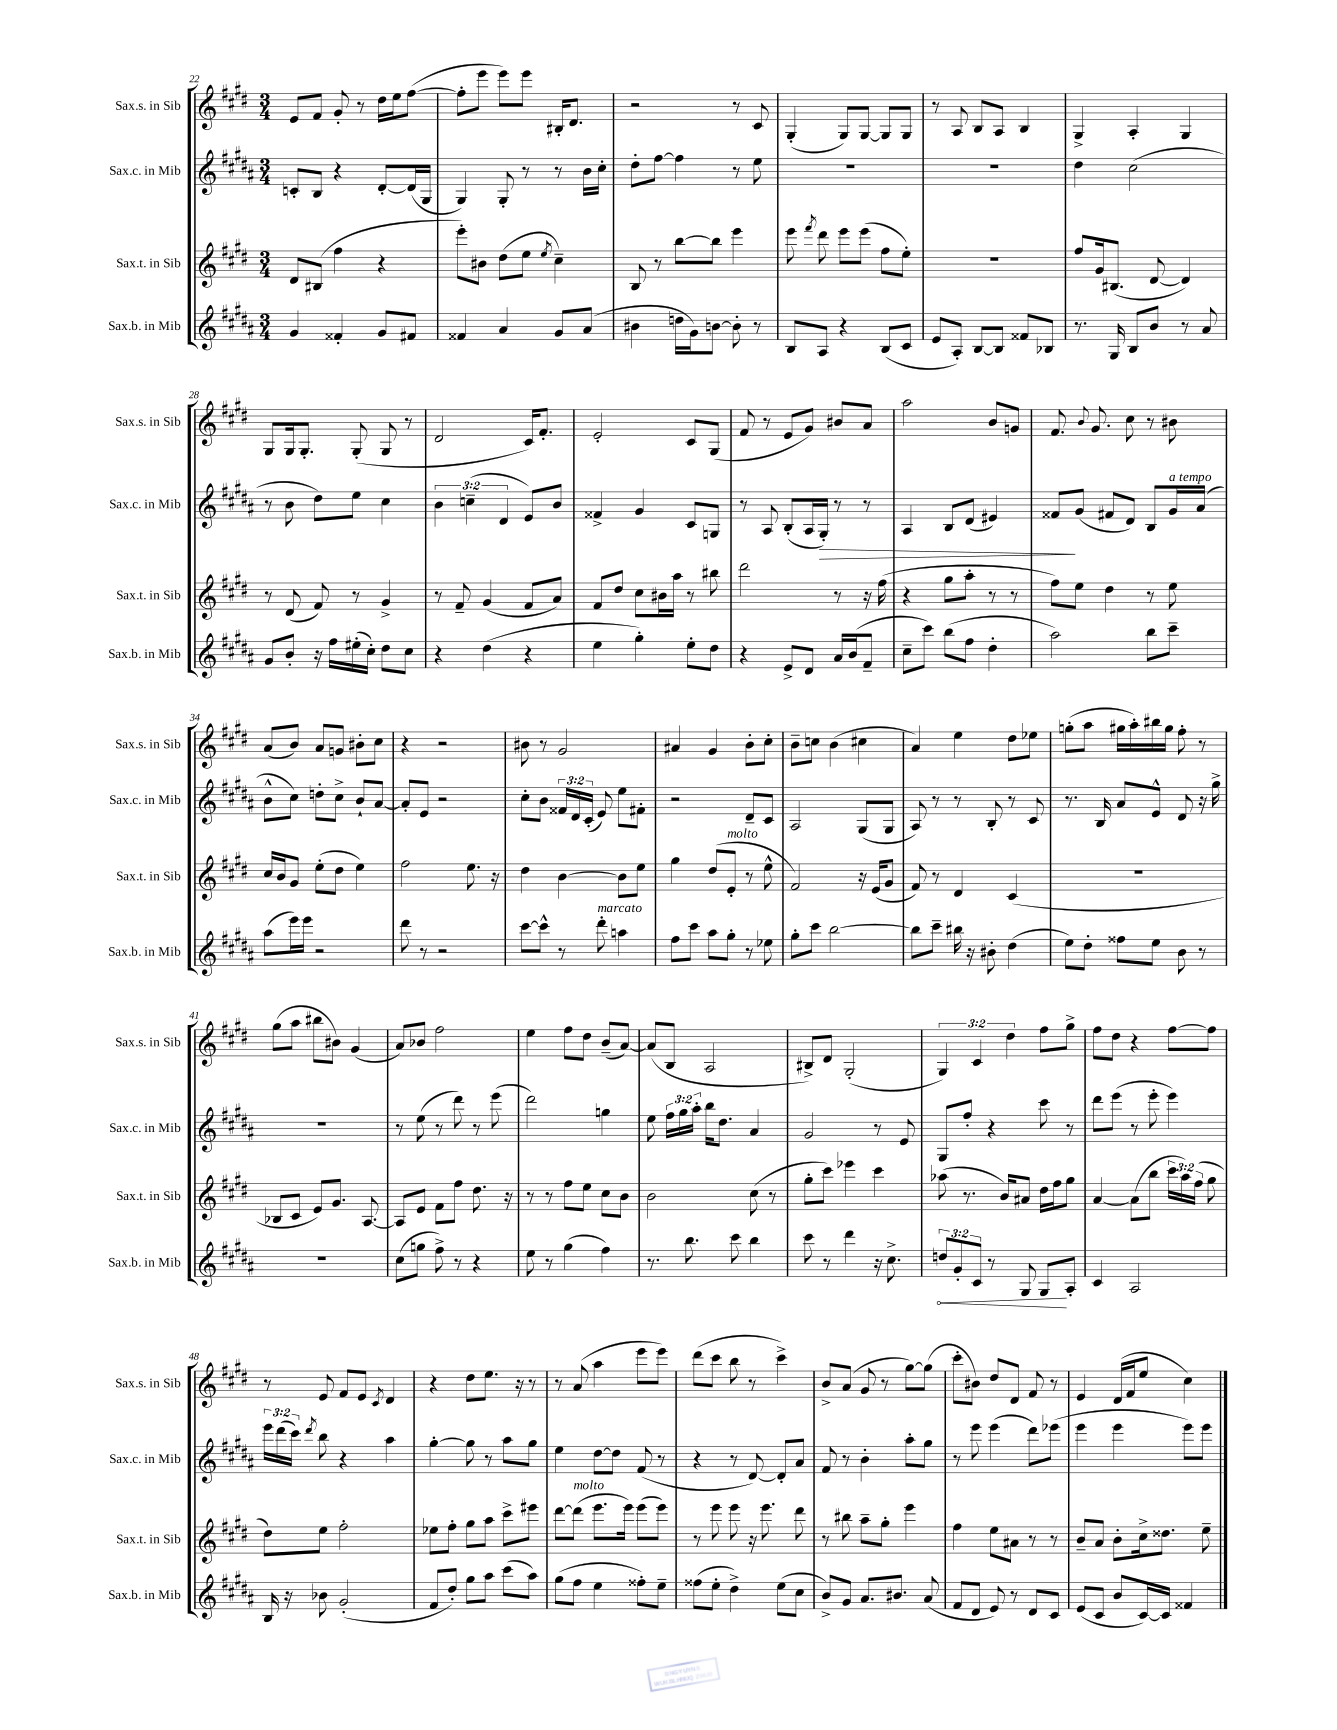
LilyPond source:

<<
\new StaffGroup <<
\new Staff = "s0" \with { instrumentName = "Sax.s. in Sib" shortInstrumentName = "Sax.s. in Sib" } {
    \clef treble \key e \major \numericTimeSignature \time 3/4 \override Staff.TupletNumber.text = #tuplet-number::calc-fraction-text
    \autoBeamOff e'8[ fis'8] gis'8-. r8 dis''16[ e''16 fis''8]~( |
    fis''8[-. e'''8] e'''8[) e'''8] bis16[-. dis'8.] |
    r2 r8 cis'8 |
    gis4-.( gis8[) gis8]~ gis8[ gis8] |
    r8 a8 b8[ a8] b4 |
    gis4-> a4-. gis4 |
    gis8[ gis16 gis8.]-. gis8-.( gis8 r8 |
    dis'2 cis'16[) fis'8.]-. |
    e'2-. cis'8[ gis8]( |
    fis'8 r8 e'8[ gis'8]) bis'8[ a'8] |
    a''2 b'8[ g'8] |
    fis'8. \appoggiatura { b'8 } gis'8. cis''8 r8 bis'8 |
    a'8[( b'8]) a'8[ g'8] bis'8[-. cis''8] |
    r4 r2 |
    bis'8 r8 gis'2 |
    ais'4 gis'4 b'8[-. cis''8]-. |
    b'8[-- c''8] b'4( cis''4 |
    a'4) e''4 dis''8[ ees''8] |
    g''8[-.( a''8] gis''16[ a''16-.) bis''16 gis''16] fis''8-. r8 |
    gis''8[( a''8] bis''8[ bis'8]) gis'4( |
    a'8[) bes'8] fis''2 |
    e''4 fis''8[ dis''8] b'8[--( a'8]~) |
    a'8[( b8] a2 |
    bis8[->) dis'8] gis2-.( |
    \tuplet 3/2 { gis4) cis'4 dis''4 } fis''8[ gis''8]-> |
    fis''8[ dis''8] r4 fis''8[~ fis''8] |
    r8 e'8 fis'8[ e'8] \acciaccatura { cis'8 } dis'4 |
    r4 dis''8[ e''8.] r16 r8 |
    r8 a'8( a''4 e'''8[ e'''8]) |
    dis'''8[( cis'''8] b''8 r8 cis'''4->) |
    b'8[-> a'8]( gis'8 r8 gis''8[~) gis''8]( |
    cis'''8[-. bis'8]) dis''8[ dis'8] fis'8 r8 |
    e'4 dis'16[( fis'16 e''8] cis''4) \bar "|." |
}
\new Staff = "s1" \with { instrumentName = "Sax.c. in Mib" shortInstrumentName = "Sax.c. in Mib" } {
    \clef treble \key b \major \numericTimeSignature \time 3/4 \override Staff.TupletNumber.text = #tuplet-number::calc-fraction-text
    \autoBeamOff c'8[-. b8] r4 dis'8[~-. dis'16( gis16] |
    gis4) gis8-. r8 r8 b'16[ cis''16]-. |
    dis''8[-. fis''8]~ fis''4 r8 e''8 |
    R2. |
    R2. |
    dis''4 cis''2( |
    r8 b'8 dis''8[) e''8] cis''4 |
    \tuplet 3/2 { b'4 c''4--( dis'4 } e'8[) b'8] |
    fisis'4-> gis'4 cis'8[ g8] |
    r8 ais8 b8[-.( ais16 gis16]-.\>) r8 r8 |
    ais4 b8[ dis'8]( eis'4) |
    fisis'8[\! gis'8]( fis'8[ dis'8]) b8[ gis'16^\markup { \italic "a tempo" } ais'16]( |
    b'8[-^ cis''8]) d''8[-. cis''8]-> b'8[-! ais'8]~ |
    ais'8[-. e'8] r2 |
    cis''8[-. b'8] \tuplet 3/2 { fisis'16[ dis'16 cis'16]-.( } e'8) e''8[ fis'8]-. |
    r2 dis'8[-- cis'8] |
    ais2 gis8[( gis8] |
    ais8) r8 r8 b8-. r8 cis'8 |
    r8. b16 ais'8[ e'8]-^ dis'8 r16 gis''16-> |
    R2. |
    r8 e''8( r8 dis'''8) r8 e'''8( |
    dis'''2) g''4 |
    e''8 \tuplet 3/2 { fis''16[ gis''16 ais''16]-. } b''16[ dis''8.] ais'4 |
    gis'2 r8 e'8 |
    gis8[ fis''8]-. r4 cis'''8 r8 |
    dis'''8[ e'''8]( r8 e'''8-. e'''4) |
    \tuplet 3/2 { e'''16[ dis'''16( cis'''16]) } \acciaccatura { dis'''8 } b''8 r4 ais''4 |
    gis''4~-. gis''8 r8 ais''8[ gis''8] |
    e''4 dis''8[~ dis''8] fis'8( r8 |
    r4 r8 dis'8~) dis'8[-. ais'8] |
    fis'8 r8 b'4-. ais''8[-. gis''8] |
    r8 e'''8 e'''4( dis'''8[) ees'''8]( |
    e'''4 e'''4 e'''8[) e'''8] \bar "|." |
}
\new Staff = "s2" \with { instrumentName = "Sax.t. in Sib" shortInstrumentName = "Sax.t. in Sib" } {
    \clef treble \key e \major \numericTimeSignature \time 3/4 \override Staff.TupletNumber.text = #tuplet-number::calc-fraction-text
    \autoBeamOff dis'8[ bis8]( fis''4 r4 |
    e'''8[-.) bis'8] dis''8[( e''8] \acciaccatura { e''8 } cis''4--) |
    b8 r8 b''8[~ b''8] e'''4 |
    e'''8 \acciaccatura { fis'''8 } dis'''8 e'''8[ e'''8]( fis''8[ e''8]-.) |
    R2. |
    fis''8[ gis'16 bis8.]( dis'8~ dis'4) |
    r8 dis'8( fis'8) r8 gis'4-> |
    r8 fis'8-- gis'4( fis'8[ a'8]) |
    fis'8[ dis''8] cis''8[ bis'16 a''16] r8 bis''8 |
    dis'''2 r8 r16 fis''16( |
    r4 gis''8[ a''8]-. r8 r8 |
    fis''8[) e''8] dis''4 r8 e''8 |
    cis''16[ b'16 gis'8] e''8[-.( dis''8] e''4) |
    fis''2 e''8. r16 |
    dis''4 b'4~ b'8[ e''8] |
    gis''4 dis''8[( e'8]-.^\markup { \italic "molto" } r8 e''8-^ |
    fis'2) r16 e'16[( gis'8] |
    fis'8) r8 dis'4 cis'4( |
    R2. |
    bes8[ cis'8] e'8[) gis'8.] a8.~ |
    a8[ e'8] fis'8[ fis''8] dis''8. r16 |
    r8 r8 fis''8[ e''8] cis''8[ b'8] |
    b'2 cis''8( r8 |
    gis''8[-. cis'''8]) ees'''4 cis'''4 |
    aes''8( r8. b'16[) ais'8] dis''16[ fis''16 gis''8] |
    a'4~ a'8[( b''8] \tuplet 3/2 { cis'''16[ a''16) fis''16]( } gis''8 |
    dis''8[) e''8] fis''2-. |
    ees''8[ fis''8]-. gis''8[ a''8] cis'''8[-> eis'''8] |
    dis'''8[~ dis'''8]^\markup { \italic "molto" }( e'''8.[ e'''16]) e'''8[( e'''8]) |
    r8 e'''8 e'''8 r16 e'''8. dis'''8 |
    r8 bis''8 a''8[-- gis''8]-. e'''4 |
    fis''4 e''8[ ais'8] r8 r8 |
    b'8[-- a'8] b'8[-. cis''16-> disis''8.] e''8-- \bar "|." |
}
\new Staff = "s3" \with { instrumentName = "Sax.b. in Mib" shortInstrumentName = "Sax.b. in Mib" } {
    \clef treble \key b \major \numericTimeSignature \time 3/4 \override Staff.TupletNumber.text = #tuplet-number::calc-fraction-text
    \autoBeamOff gis'4 fisis'4-. gis'8[ fis'8] |
    fisis'4 ais'4 gis'8[ ais'8]( |
    bis'4 d''16[ gis'16) b'8]~ b'8-. r8 |
    b8[ ais8] r4 b8[( cis'8] |
    e'8[ ais8]-.) b8[~ b8] fisis'8[ bes8] |
    r8. gis16 b8[ b'8] r8 ais'8 |
    gis'8[ b'8]-. r16 fis''16[ eis''16-.( cis''16]-.) dis''8[ cis''8] |
    r4 dis''4( r4 |
    e''4 gis''4-.) e''8[-. dis''8] |
    r4 e'8[-> dis'8] ais'16[ b'16( fis'8]-- |
    cis''8[-- cis'''8]) b''8[( fis''8] dis''4-. |
    ais''2) b''8[ cis'''8]-- |
    ais''8[( e'''16) e'''16] r2 |
    dis'''8 r8 r2 |
    cis'''8[~ cis'''8]-^ r8 dis'''8-.^\markup { \italic "marcato" } a''4 |
    fis''8[ cis'''8] ais''8[ gis''8]-. r8 ees''8 |
    gis''8[-. cis'''8] b''2~ |
    b''8[ cis'''8]-- bis''16 r16 bis'8-. dis''4( |
    e''8[) dis''8]-. fisis''8[ e''8] b'8 r8 |
    R2. |
    cis''8[( g''8] fis''8->) r8 r4 |
    e''8 r8 gis''4( fis''4) |
    r8. b''8. cis'''8 b''4 |
    cis'''8 r8 dis'''4 r16 cis''8.-> |
    \tuplet 3/2 { \once \override Hairpin.circled-tip = ##t d''8[\< gis'8-. cis'8] } r8 gis8 gis8[\! ais8]-. |
    cis'4 ais2 |
    b16 r16 bes'8 gis'2-.( |
    fis'8[ dis''8]-.) gis''8[ ais''8] cis'''8[( ais''8]) |
    gis''8[( fis''8] e''4 fisis''8[-.) e''8]-- |
    fisis''8[( e''8]-. dis''4->) e''8[( cis''8] |
    b'8[->) gis'8] ais'8.[ bis'8.] ais'8( |
    fis'8[ dis'8] e'8) r8 dis'8[ cis'8] |
    e'8[( cis'8] b'8[ cis'16~) cis'16] fisis'4 \bar "|." |
}
>>
>>
\layout { \context { \Score currentBarNumber = #22 } }
